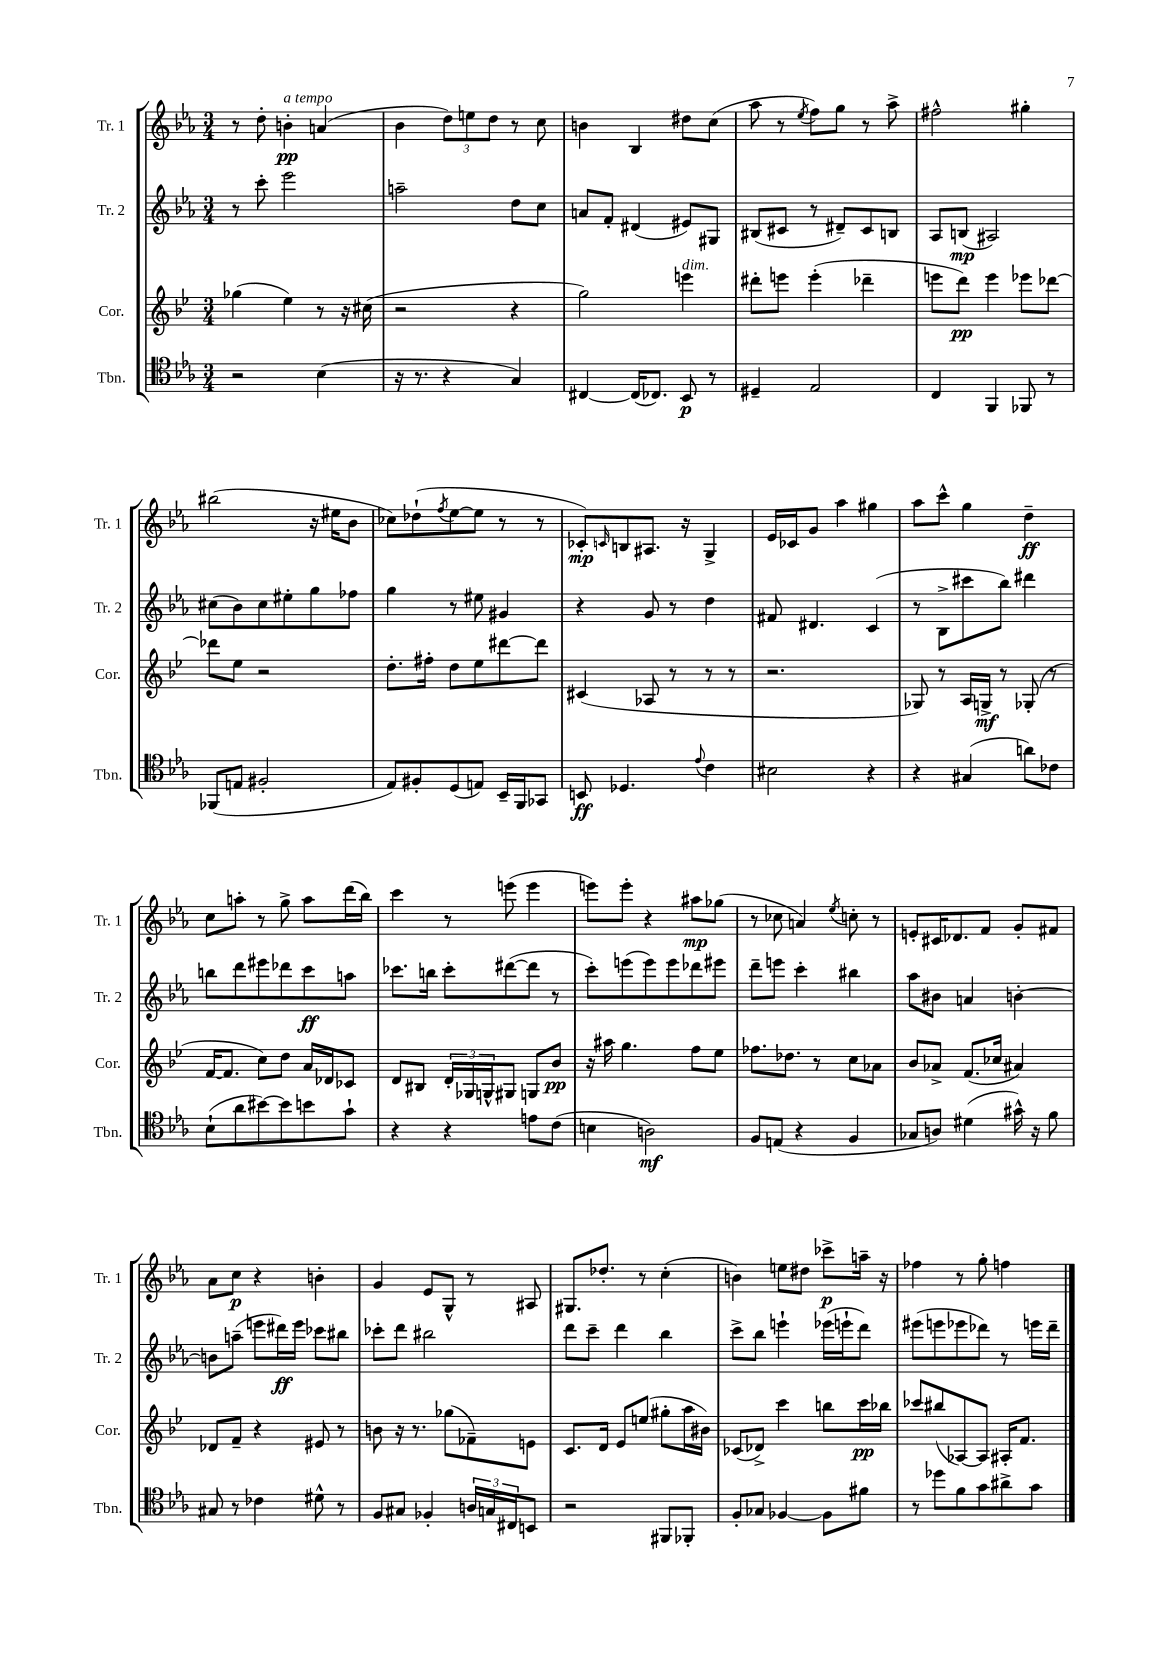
<<
\new StaffGroup <<
\new Staff = "s0" \with { instrumentName = "Tr. 1" shortInstrumentName = "Tr. 1" } {
    \clef treble \key ees \major \numericTimeSignature \time 3/4
    r8 d''8-. b'4-.\pp^\markup { \italic "a tempo" } a'4( |
    bes'4 \tuplet 3/2 { d''8) e''8 d''8 } r8 c''8 |
    b'4 bes4 dis''8 c''8( |
    aes''8 r8 \acciaccatura { ees''8 } f''8) g''8 r8 aes''8-> |
    fis''2-^ gis''4-. |
    bis''2( r16 eis''16 bes'8 |
    ces''8) des''8-!( \acciaccatura { f''8 } ees''8~ ees''8 r8 r8 |
    ces'8-.\mp) \grace { c'16 } b8 ais8. r16 g4-> |
    ees'16 ces'16 g'8 aes''4 gis''4 |
    aes''8 c'''8-^ g''4 d''4--\ff |
    c''8 a''8-. r8 g''8-> a''8 d'''16( bes''16) |
    c'''4 r8 e'''8( e'''4 |
    e'''8) e'''8-. r4 ais''8\mp ges''8( |
    r8 ces''8 a'4) \acciaccatura { ees''8 } c''8-. r8 |
    e'8-. cis'16 des'8. f'8 g'8-. fis'8 |
    aes'8 c''8\p r4 b'4-. |
    g'4 ees'8 g8-^ r8 ais8 |
    gis8. des''8.-. r8 c''4-.( |
    b'4) e''8 dis''8 ces'''8->\p a''16-- r16 |
    fes''4 r8 g''8-. f''4 \bar "|." |
}
\new Staff = "s1" \with { instrumentName = "Tr. 2" shortInstrumentName = "Tr. 2" } {
    \clef treble \key ees \major \numericTimeSignature \time 3/4
    r8 c'''8-. ees'''2 |
    a''2-- d''8 c''8 |
    a'8 f'8-. dis'4( eis'8) gis8 |
    bis8( cis'8 r8 dis'8--) cis'8 b8 |
    aes8 b8\mp( ais2) |
    cis''8( bes'8) cis''8 eis''8-. g''8 fes''8 |
    g''4 r8 eis''8 gis'4 |
    r4 g'8 r8 d''4 |
    fis'8 dis'4. c'4( |
    r8 bes8-> cis'''8 bes''8) dis'''4 |
    b''8 d'''8 eis'''8 des'''8 c'''8\ff a''8 |
    ces'''8. b''16 ces'''8-. dis'''8~( dis'''8 r8 |
    c'''8-.) e'''8( e'''8) e'''8 des'''8 eis'''8 |
    d'''8-- e'''8 c'''4-. bis''4 |
    aes''8 bis'8 a'4 b'4~-. |
    b'8 a''8--( e'''8 dis'''16\ff) e'''16 ces'''8 bis''8 |
    ces'''8-. d'''8 bis''2 |
    d'''8 c'''8-- d'''4 bes''4 |
    c'''8-> bes''8 e'''4-! ees'''16( e'''16-! d'''8) |
    eis'''8( e'''8 ees'''8 des'''8) r8 e'''16 des'''16-- \bar "|." |
}
\new Staff = "s2" \with { instrumentName = "Cor." shortInstrumentName = "Cor." } {
    \clef treble \key bes \major \numericTimeSignature \time 3/4
    ges''4( ees''4) r8 r16 cis''16( |
    r2 r4 |
    g''2) e'''4^\markup { \italic "dim." } |
    dis'''8-. e'''8 e'''4-.( des'''4-- |
    e'''8 d'''8\pp) e'''4 ees'''8 des'''8~ |
    des'''8 ees''8 r2 |
    d''8.-. fis''16-. d''8 ees''8 dis'''8~ dis'''8 |
    cis'4( aes8 r8 r8 r8 |
    r2. |
    ges8) r8 a16 g16->\mf r8 ges8-.( r8 |
    f'16~ f'8. c''8) d''8 a'16 des'16 ces'8 |
    d'8 bis8 \tuplet 3/2 { d'16-. ges16 g16-^ } gis8 g8 bes'8\pp |
    r16 ais''16 g''4. f''8 ees''8 |
    fes''8. des''8. r8 c''8 aes'8 |
    bes'8 aes'8-> f'8.( ces''16 ais'4) |
    des'8 f'8-- r4 eis'8 r8 |
    b'8 r16 r8. ges''8( fes'8--) e'8 |
    c'8. d'16 ees'8 e''8( gis''8-. a''16 bis'16) |
    ces'8( des'8->) c'''4 b''8 c'''16\pp bes''16 |
    ces'''8 bis''8( aes8~) aes8 ais16-. f'8. \bar "|." |
}
\new Staff = "s3" \with { instrumentName = "Tbn." shortInstrumentName = "Tbn." } {
    \clef tenor \key ees \major \numericTimeSignature \time 3/4
    r2 bes4( |
    r16 r8. r4 g4) |
    cis4~ cis16( ces8.) bes,8\p r8 |
    dis4-- ees2 |
    c4 f,4 fes,8 r8 |
    fes,8( e8 fis2-. |
    ees8) fis8-. d8( e8) bes,16-- f,16 ges,8 |
    b,8\ff des4. \appoggiatura { ees'8 } c'4 |
    bis2 r4 |
    r4 gis4( a'8) ces'8 |
    bes8-!( aes'8 bis'8~) bis'8 b'8 g'8-! |
    r4 r4 e'8 c'8( |
    b4 a2\mf) |
    f8 e8( r4 f4 |
    ges8 a8) dis'4( gis'16-^) r16 f'8 |
    gis8 r8 ces'4 dis'8-^ r8 |
    f8 gis8 fes4-. \tuplet 3/2 { a16 g16 cis16 } b,8 |
    r2 fis,8 fes,8-. |
    f8-. ges8 fes4~ fes8 fis'8 |
    r8 des''8 f'8 g'8 ais'8-> g'8 \bar "|." |
}
>>
>>
\layout { \context { \Score \remove "Bar_number_engraver" } }
